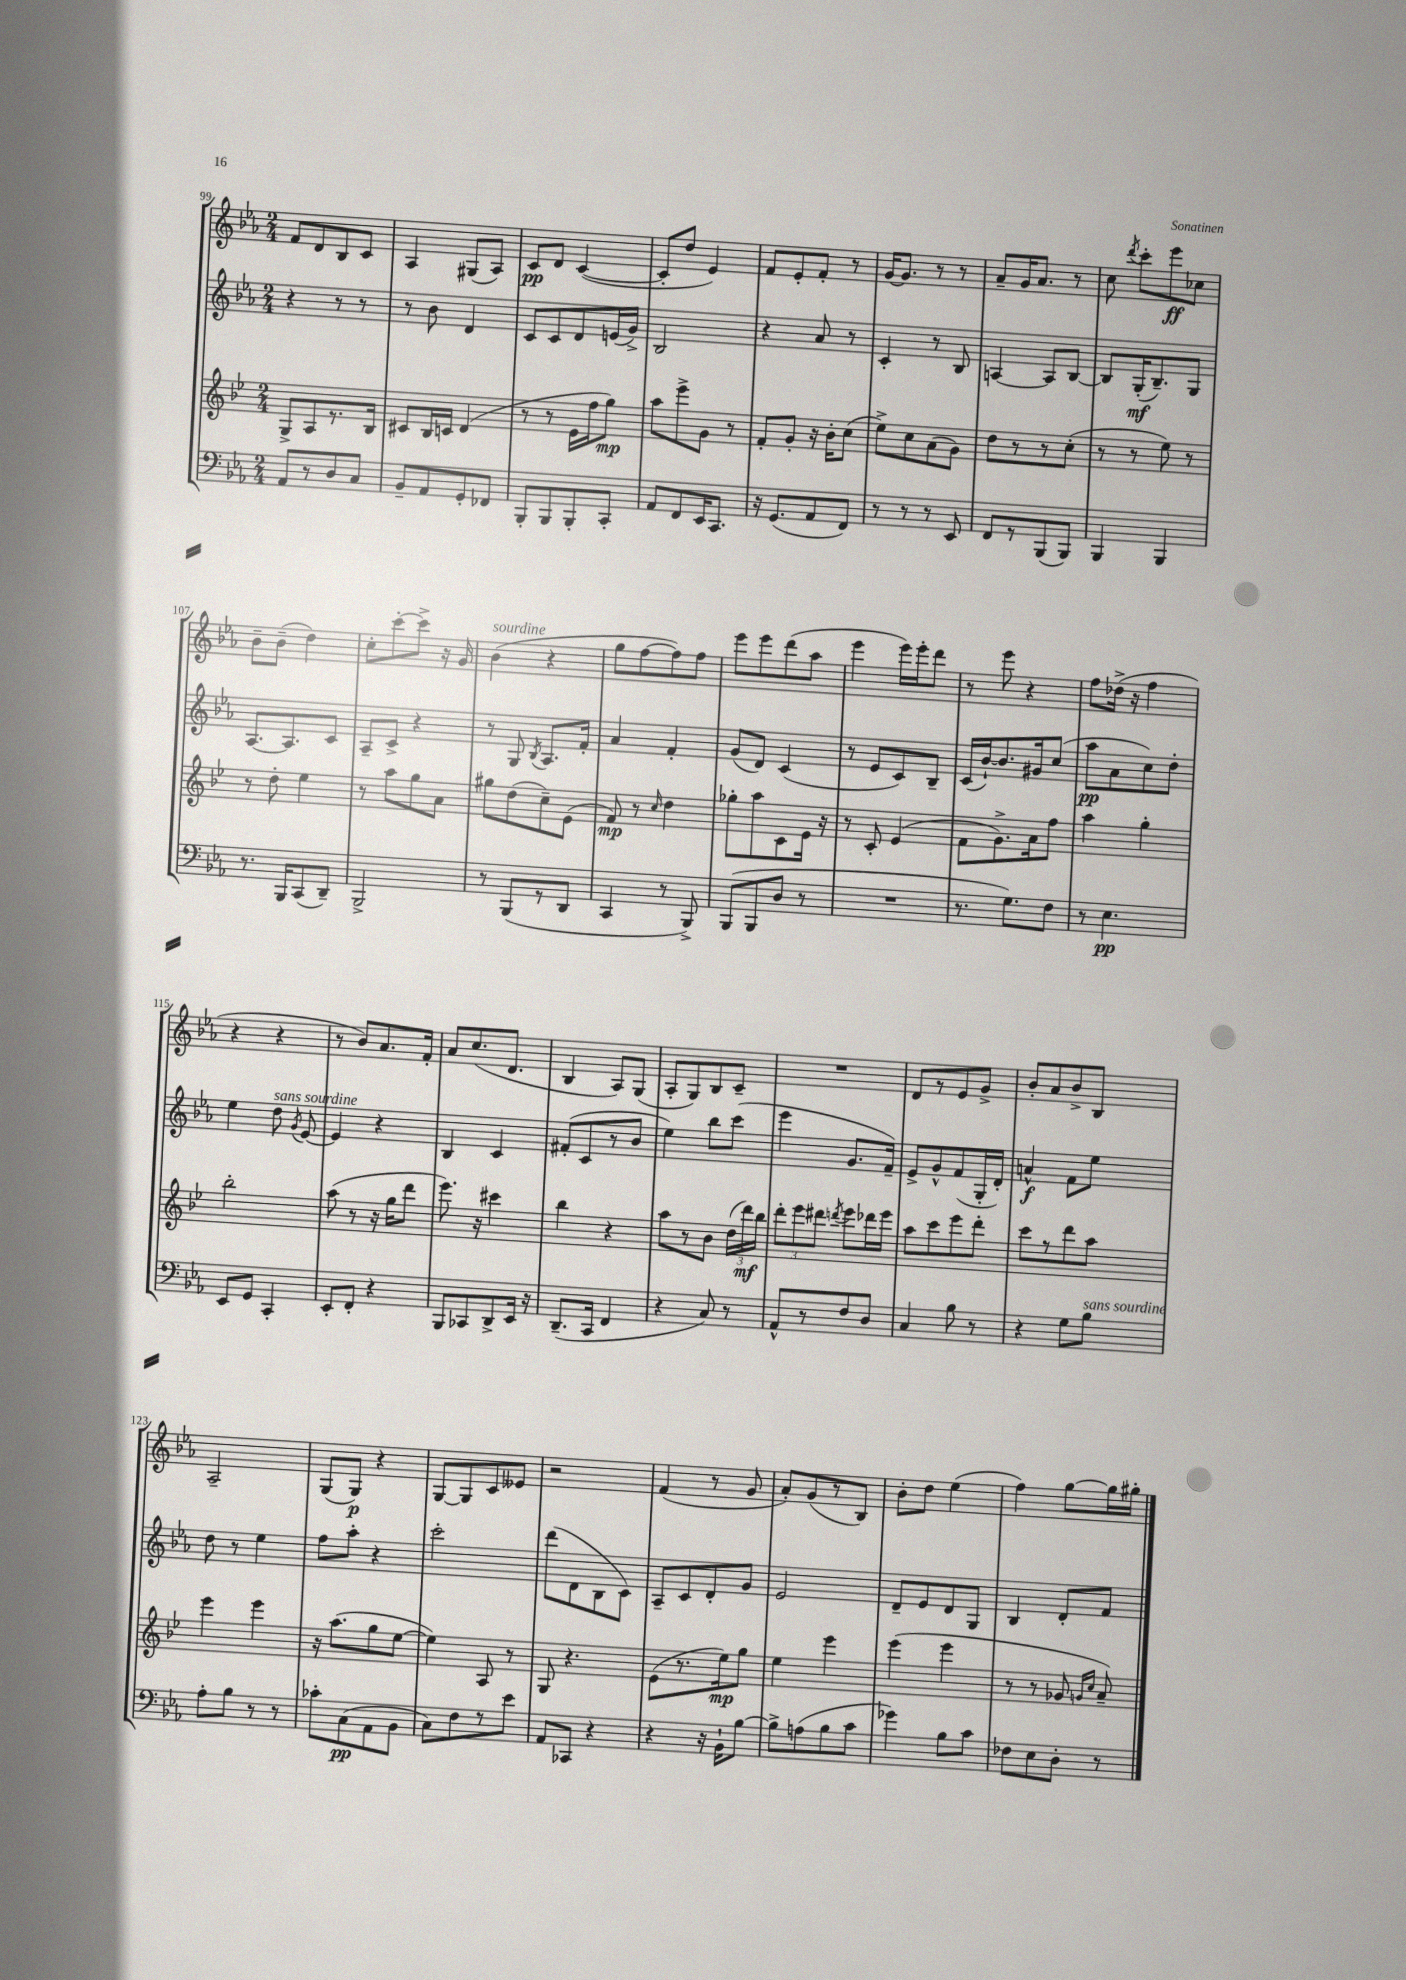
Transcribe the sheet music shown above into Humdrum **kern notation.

**kern	**dynam	**kern	**dynam	**kern	**dynam	**kern	**dynam
*part4	*part4	*part3	*part3	*part2	*part2	*part1	*part1
*staff4	*staff4	*staff3	*staff3	*staff2	*staff2	*staff1	*staff1
*clefF4	*	*clefG2	*	*clefG2	*	*clefG2	*
*k[b-e-a-]	*	*k[b-e-]	*	*k[b-e-a-]	*	*k[b-e-a-]	*
*M2/4	*	*M2/4	*	*M2/4	*	*M2/4	*
=99	=99	=99	=99	=99	=99	=99	=99
8AA-/L	.	8G^/L	.	4r	.	8f/L	.
8r	.	8A/	.	.	.	8d/	.
8D/	.	8.r	.	8r	.	8B-/	.
8C/J	.	.	.	8r	.	8c/J	.
.	.	16B-/Jk	.	.	.	.	.
=100	=100	=100	=100	=100	=100	=100	=100
8BB-~/L	.	8c#X/L	.	8r	.	4A-/	.
8AA-/	.	16B-/L	.	8b-\	.	.	.
.	.	16cn/JJ	.	.	.	.	.
8GG'/	.	(4d/	.	4d/	.	(8G#X/L	.
8FF-X/J	.	.	.	.	.	8A-/J)	.
=101	=101	=101	=101	=101	=101	=101	=101
8BBB-'/L	.	8r	.	8c/L	.	8c/L	pp
8BBB-/	.	8r	.	8c/	.	8d/J	.
8BBB-'/	.	16e-\LL	.	8d/	.	([4c/	.
.	.	16ff\J	.	.	.	.	.
8CC'/J	.	8gg\J)	mp	(16en/L	.	.	.
.	.	.	.	16g^/JJ)	.	.	.
=102	=102	=102	=102	=102	=102	=102	=102
8AA-/L	.	8aa\L	.	2B-/	.	8c'/L]	.
8FF/	.	8eee-^\	.	.	.	8dd/J	.
16EE-/K	.	8g\J	.	.	.	4e-/)	.
8.CC/J	.	.	.	.	.	.	.
.	.	8r	.	.	.	.	.
=103	=103	=103	=103	=103	=103	=103	=103
16r	.	8f'/L	.	4r	.	8f/L	.
(8.GG/L	.	.	.	.	.	.	.
.	.	8g'/J	.	.	.	8e-'/	.
8AA-/	.	16r	.	8a-/	.	8f'/J	.
.	.	16b-'\KL	.	.	.	.	.
8FF/J)	.	(8cc\J	.	8r	.	8r	.
=104	=104	=104	=104	=104	=104	=104	=104
8r	.	8ee-^\L)	.	4c'/	.	[16g/KL	.
.	.	.	.	.	.	8.g/J]	.
8r	.	8cc\	.	.	.	.	.
8r	.	(8a\	.	8r	.	8r	.
8EE-/	.	8g\J)	.	8B-/	.	8r	.
=105	=105	=105	=105	=105	=105	=105	=105
8FF/L	.	8dd\L	.	[4An/	.	8a-~/L	.
8r	.	8r	.	.	.	16g/K	.
.	.	.	.	.	.	8.a-/J	.
(8BBB-/	.	8r	.	8A/L]	.	.	.
8BBB-/J)	.	(8cc'\J	.	[8B-/J	.	8r	.
=106	=106	=106	=106	=106	=106	=106	=106
4BBB-/	.	8r	.	8B-/L]	.	8cc\	.
.	.	.	.	.	.	8qddd/	.
.	.	8r	.	(16G'/K	mf	8ccc'\L	.
.	.	.	.	8.B-~/)	.	.	.
4BBB-/	.	8ee-\)	.	.	.	8eee-\	ff
.	.	8r	.	8G/J	.	8cc-X\J	.
!!LO:LB:g=z
=107	=107	=107	=107	=107	=107	=107	=107
8.r	.	8r	.	[8.A-/L	.	8b-~\L	.
.	.	8dd'\	.	.	.	(8b-~\J	.
16BBB-/KL	.	.	.	8.A-/]	.	.	.
(8CC/	.	4ee-\	.	.	.	4dd\)	.
8DD~/J)	.	.	.	8c/J	.	.	.
=108	=108	=108	=108	=108	=108	=108	=108
2BBB-^/	.	8r	.	8A-~/L	.	8cc'\L	.
.	.	8aa\L	.	8c^/J	.	[8ccc'\	.
.	.	8gg\	.	4r	.	8ccc^\J]	.
.	.	8a\J	.	.	.	16r	.
.	.	.	.	.	.	16g/	.
=109	=109	=109	=109	=109	=109	=109	=109
!	!	!	!	!	!	!LO:TX:a:i:t=sourdine	!
8r	.	8gg#X\L	.	8r	.	(4b-\	.
(8BBB-/L	.	(8dd\	.	8G/	.	.	.
.	.	.	.	8qB-/	.	.	.
8r	.	8cc~\)	.	8.A-/L	.	4r	.
8DD/J	.	(8e-\J	.	.	.	.	.
.	.	.	.	16f'/Jk	.	.	.
=110	=110	=110	=110	=110	=110	=110	=110
4CC/	.	8f/)	mp	4a-/	.	8gg\L	.
.	.	8r	.	.	.	[8ff\	.
.	.	16qqcc/	.	.	.	.	.
8r	.	4dd\	.	4f'/	.	8ff\])	.
8BBB-^/)	.	.	.	.	.	8ff\J	.
=111	=111	=111	=111	=111	=111	=111	=111
(8BBB-/L	.	8gg-X'\L	.	(8g/L	.	8eee-\L	.
8BBB-/	.	8aa\	.	8d/J)	.	8eee-\	.
8D/J	.	8c\	.	(4c/	.	(8ddd\	.
8r	.	16e-\Jk	.	.	.	8aa-\J	.
.	.	16r	.	.	.	.	.
=112	=112	=112	=112	=112	=112	=112	=112
2r	.	8r	.	8r	.	4eee-\	.
.	.	8c'/	.	8e-/L	.	.	.
.	.	(4e-/	.	8c/)	.	16eee-\LL)	.
.	.	.	.	.	.	16eee-'\J	.
.	.	.	.	8B-~/J	.	8ddd\J	.
=113	=113	=113	=113	=113	=113	=113	=113
8.r	.	8f\L	.	(16c/LL	.	8r	.
.	.	.	.	[16b-`/J)	.	.	.
.	.	8.g^\)	.	8.b-/]	.	8eee-\	.
8.G\L)	.	.	.	.	.	.	.
.	.	.	.	.	.	4r	.
.	.	16a\k	.	16g#X/k	.	.	.
8F\J	.	8ff\J	.	(8cc/J	.	.	.
=114	=114	=114	=114	=114	=114	=114	=114
8r	.	4aa\	.	8aa-\L	pp	8ff\L	.
4.E-\	pp	.	.	8a-\	.	(16dd-X^\Jk	.
.	.	.	.	.	.	16r	.
.	.	4gg'\	.	8cc\)	.	4ff\	.
.	.	.	.	8dd'\J	.	.	.
!!LO:LB:g=z
=115	=115	=115	=115	=115	=115	=115	=115
8EE-/L	.	2bb-'\	.	4ee-\	.	4r	.
8GG/J	.	.	.	.	.	.	.
!	!	!	!	!LO:TX:a:i:t=sans sourdine	!	!	!
4CC'/	.	.	.	8dd\	.	4r	.
.	.	.	.	8qg/	.	.	.
.	.	.	.	[8e-/	.	.	.
=116	=116	=116	=116	=116	=116	=116	=116
8EE-'/L	.	(8aa\	.	4e-/]	.	8r	.
8FF'/J	.	8r	.	.	.	8b-/L)	.
4r	.	16r	.	4r	.	8.a-/	.
.	.	16gg\KL	.	.	.	.	.
.	.	8ddd\J	.	.	.	.	.
.	.	.	.	.	.	16f'/Jk	.
=117	=117	=117	=117	=117	=117	=117	=117
8BBB-/L	.	8.eee-\)	.	4B-/	.	8a-/L	.
8CC-X/	.	.	.	.	.	(8.cc/	.
.	.	16r	.	.	.	.	.
8DD^/	.	4ccc#X\	.	4c/	.	.	.
.	.	.	.	.	.	8.d/J	.
16EE-/Jk	.	.	.	.	.	.	.
16r	.	.	.	.	.	.	.
=118	=118	=118	=118	=118	=118	=118	=118
(8.DD~/L	.	4bb-\	.	(8f#X'/L	.	4B-/	.
.	.	.	.	8c/	.	.	.
16CC/Jk	.	.	.	.	.	.	.
4FF/	.	4r	.	8r	.	8A-/L)	.
.	.	.	.	8b-/J	.	(8G/J	.
=119	=119	=119	=119	=119	=119	=119	=119
4r	.	8aa\L	.	4ee-\)	.	8A-'/L	.
.	.	8r	.	.	.	8G/)	.
8C/)	.	8b-\J	.	8bb-\L	.	8B-/	.
8r	.	(24dd\LL	.	(8ccc\J	.	8c~/J	.
.	.	24ddd\)	mf	.	.	.	.
.	.	24bb-\JJ	.	.	.	.	.
=120	=120	=120	=120	=120	=120	=120	=120
8AA-^^/L	.	12ddd'\L	.	4eee-\	.	2r	.
.	.	12eee-\	.	.	.	.	.
8r	.	.	.	.	.	.	.
.	.	12ddd#X\J	.	.	.	.	.
.	.	8qdddn/	.	.	.	.	.
8F/	.	8eee-\L	.	8.g/L	.	.	.
8D/J	.	16ddd-X\L	.	.	.	.	.
.	.	16eee-\JJ	.	16f~/Jk)	.	.	.
=121	=121	=121	=121	=121	=121	=121	=121
4C/	.	8aa\L	.	8e-^/L	.	8d/L	.
.	.	8ccc\	.	8g^^/	.	8r	.
8B-\	.	8eee-\	.	(8f/	.	8e-/	.
8r	.	8ddd'\J	.	16G'/L	.	8g^/J	.
.	.	.	.	16d'/JJ)	.	.	.
=122	=122	=122	=122	=122	=122	=122	=122
4r	.	8ccc\L	.	4an^^/	f	8b-'/L	.
.	.	8r	.	.	.	8a-/	.
8G\L	.	8ddd\	.	8f\L	.	8b-^/	.
!LO:TX:a:i:t=sans sourdine	!	!	!	!	!	!	!
8B-\J	.	8aa\J	.	8ee-\J	.	8B-/J	.
!!LO:LB:g=z
=123	=123	=123	=123	=123	=123	=123	=123
8A-'\L	.	4eee-\	.	8dd\	.	2A-~/	.
8B-\J	.	.	.	8r	.	.	.
8r	.	4eee-\	.	4ee-\	.	.	.
8r	.	.	.	.	.	.	.
=124	=124	=124	=124	=124	=124	=124	=124
8c-X'\L	.	16r	.	8ff\L	.	(8G/L	.
.	.	(8.aa\L	.	.	.	.	.
(8C\	pp	.	.	8aa-'\J	.	8G/J)	p
8AA-\	.	8gg\	.	4r	.	4r	.
8BB-\J	.	[8ee-\J	.	.	.	.	.
=125	=125	=125	=125	=125	=125	=125	=125
8C\L)	.	4ee-\])	.	2ccc'\	.	[8G/L	.
8F\	.	.	.	.	.	8G/]	.
8r	.	8A/	.	.	.	8c/	.
8e-\J	.	8r	.	.	.	8e--X/J	.
=126	=126	=126	=126	=126	=126	=126	=126
8AA-/L	.	8G/	.	(8ddd\L	.	2r	.
8CC-X/J	.	4.r	.	8d\	.	.	.
4r	.	.	.	8B-\	.	.	.
.	.	.	.	8c\J)	.	.	.
=127	=127	=127	=127	=127	=127	=127	=127
4r	.	(8e-\L	.	8A-~/L	.	(4f/	.
.	.	8.r	.	8c/	.	.	.
16r	.	.	.	8d'/	.	8r	.
16BB-`\KL	.	16ee-\k)	mp	.	.	.	.
[8B-\J	.	8gg\J	.	8g/J	.	8g/	.
=128	=128	=128	=128	=128	=128	=128	=128
8B-^\L]	.	4ee-\	.	2e-/	.	8a-'/L)	.
(8An\	.	.	.	.	.	(8g/	.
8B-\	.	4eee-\	.	.	.	8r	.
8c\J	.	.	.	.	.	8B-/J)	.
=129	=129	=129	=129	=129	=129	=129	=129
4g-X\)	.	(4eee-\	.	8d~/L	.	8b-'\L	.
.	.	.	.	8e-/	.	8dd\J	.
8B-\L	.	4eee-\	.	8d/	.	(4ee-\	.
8c\J	.	.	.	8G/J	.	.	.
=130	=130	=130	=130	=130	=130	=130	=130
8F-X\L	.	8r	.	4B-/	.	4ff\)	.
8E-\	.	8r	.	.	.	.	.
8D'\J	.	8g-X/	.	8d'/L	.	[8gg\L	.
.	.	16qqgn/LL	.	.	.	.	.
.	.	16qqcc/JJ	.	.	.	.	.
8r	.	8a~/)	.	8f/J	.	16gg\L]	.
.	.	.	.	.	.	16gg#X'\JJ	.
==	==	==	==	==	==	==	==
*-	*-	*-	*-	*-	*-	*-	*-
